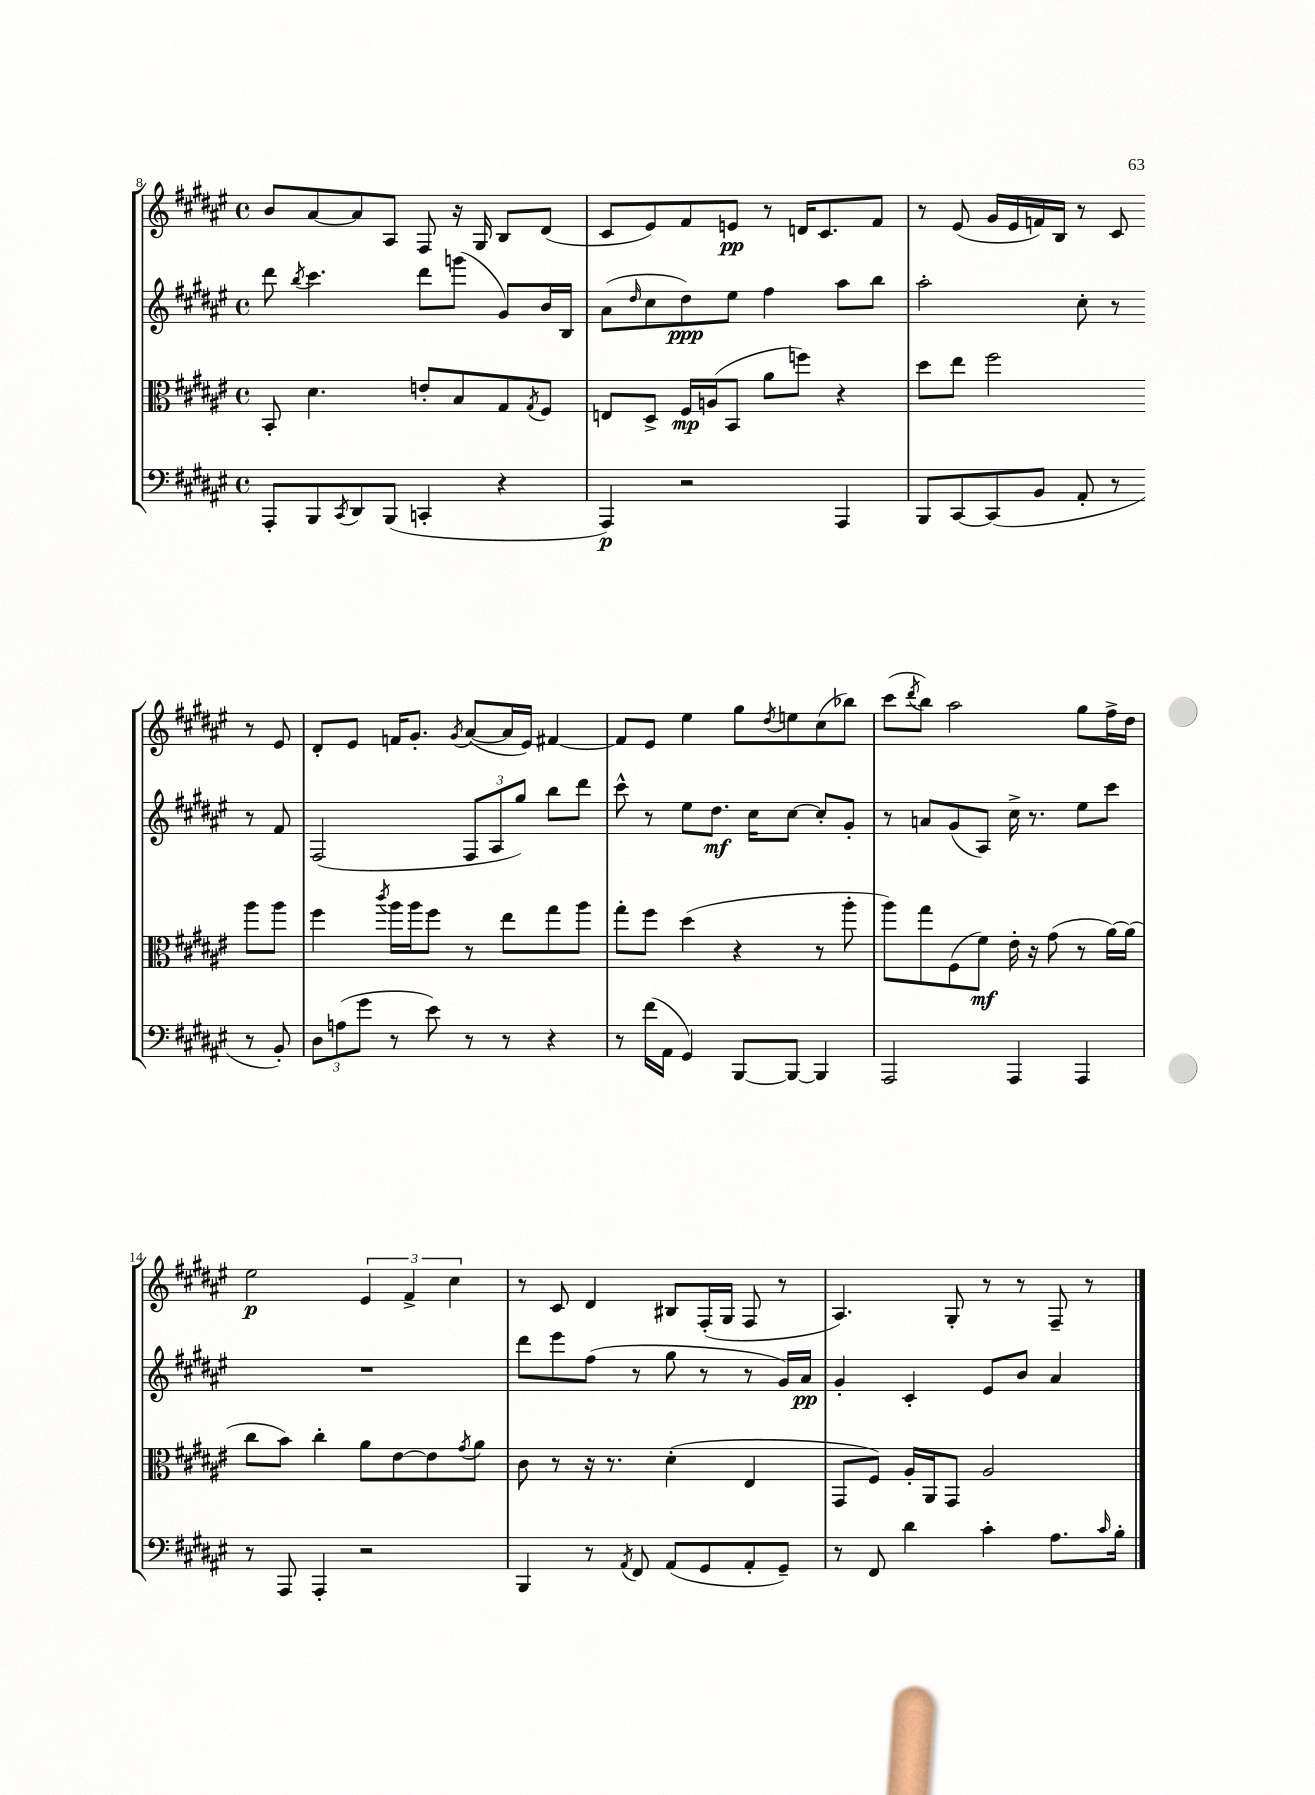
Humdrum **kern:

**kern	**dynam	**kern	**dynam	**kern	**dynam	**kern	**dynam
*part4	*part4	*part3	*part3	*part2	*part2	*part1	*part1
*staff4	*staff4	*staff3	*staff3	*staff2	*staff2	*staff1	*staff1
*clefF4	*	*clefC3	*	*clefG2	*	*clefG2	*
*k[f#c#g#d#a#e#]	*	*k[f#c#g#d#a#e#]	*	*k[f#c#g#d#a#e#]	*	*k[f#c#g#d#a#e#]	*
*M4/4	*	*M4/4	*	*M4/4	*	*M4/4	*
*met(c)	*	*met(c)	*	*met(c)	*	*met(c)	*
=8	=8	=8	=8	=8	=8	=8	=8
8AAA#'/L	.	8BB'/	.	8ddd#\	.	8b/L	.
.	.	.	.	8qbb/	.	.	.
8BBB/	.	4.d#\	.	4.ccc#\	.	[8a#/	.
8qCC#/	.	.	.	.	.	.	.
8DD#/	.	.	.	.	.	8a#/]	.
(8BBB/J	.	.	.	.	.	8A#/J	.
4CCn'/	.	8en'/L	.	8ddd#\L	.	8F#/	.
.	.	8B/	.	(8gggn\J	.	16r	.
.	.	.	.	.	.	16G#/	.
4r	.	8G#/	.	8g#/L)	.	8B/L	.
.	.	8qG#/	.	.	.	.	.
.	.	8F#/J	.	16b/L	.	(8d#/J	.
.	.	.	.	16B/JJ	.	.	.
=9	=9	=9	=9	=9	=9	=9	=9
4AAA#/)	p	8En/L	.	(8a#\L	.	8c#/L	.
.	.	.	.	16qqdd#/	.	.	.
.	.	8D#^/J	.	8cc#\	.	8e#/)	.
2r	.	16F#/LL	mp	8dd#\)	ppp	8f#/	.
.	.	(16An/J	.	.	.	.	.
.	.	8BB/J	.	8ee#\J	.	8en/J	pp
.	.	8a#\L	.	4ff#\	.	8r	.
.	.	8ffn\J)	.	.	.	16dn/KL	.
.	.	.	.	.	.	8.c#/	.
4AAA#/	.	4r	.	8aa#\L	.	.	.
.	.	.	.	8bb\J	.	8f#/J	.
=10	=10	=10	=10	=10	=10	=10	=10
8BBB/L	.	8dd#\L	.	2aa#'\	.	8r	.
[8CC#/	.	8ee#\J	.	.	.	(8e#/	.
(8CC#/]	.	2ff#\	.	.	.	16g#/LL	.
.	.	.	.	.	.	16e#/	.
8BB/J	.	.	.	.	.	16fn/)	.
.	.	.	.	.	.	16B/JJ	.
8AA#'/	.	.	.	8cc#'\	.	8r	.
8r	.	.	.	8r	.	8c#/	.
8r	.	8aa#\L	.	8r	.	8r	.
8BB'/)	.	8aa#\J	.	8f#/	.	8e#/	.
!!LO:LB:g=z
=11	=11	=11	=11	=11	=11	=11	=11
12D#\L	.	4ff#\	.	(2F#/	.	8d#'/L	.
(12An\	.	.	.	.	.	.	.
.	.	.	.	.	.	8e#/J	.
12g#\J	.	.	.	.	.	.	.
.	.	8qccc#/	.	.	.	.	.
8r	.	16aa#\LL	.	.	.	16fn/KL	.
.	.	16aa#\J	.	.	.	8.g#'/J	.
8e#\)	.	8ff#\J	.	.	.	.	.
.	.	.	.	.	.	8qg#/	.
8r	.	8r	.	12F#/L	.	([8a#/L	.
.	.	.	.	12A#/	.	.	.
8r	.	8ee#\L	.	.	.	16a#/L]	.
.	.	.	.	12gg#/J)	.	.	.
.	.	.	.	.	.	16e#/JJ)	.
4r	.	8gg#\	.	8bb\L	.	[4f#X/	.
.	.	8aa#\J	.	8ddd#\J	.	.	.
=12	=12	=12	=12	=12	=12	=12	=12
8r	.	8gg#'\L	.	8ccc#^^\	.	8f#/L]	.
(16f#\LL	.	8ff#\J	.	8r	.	8e#/J	.
16AA#\JJ	.	.	.	.	.	.	.
4GG#/)	.	(4dd#\	.	8ee#\L	.	4ee#\	.
.	.	.	.	8.dd#\J	mf	.	.
[8BBB/L	.	4r	.	.	.	8gg#\L	.
.	.	.	.	16cc#\KL	.	.	.
.	.	.	.	.	.	8qdd#/	.
8BBB/J_	.	.	.	[8cc#\J	.	8een\	.
4BBB/]	.	8r	.	8cc#'/L]	.	(8cc#\	.
.	.	8aa#'\	.	8g#'/J	.	8bb-X\J)	.
=13	=13	=13	=13	=13	=13	=13	=13
2AAA#/	.	8aa#\L)	.	8r	.	(8ccc#\L	.
.	.	.	.	.	.	8qddd#/	.
.	.	8gg#\	.	8an/L	.	8bb\J)	.
.	.	(8F#\	.	(8g#/	.	2aa#\	.
.	.	8f#\J)	mf	8A#/J)	.	.	.
4AAA#/	.	16e#'\	.	16cc#^\	.	.	.
.	.	16r	.	8.r	.	.	.
.	.	(8g#\	.	.	.	.	.
4AAA#/	.	8r	.	8ee#\L	.	8gg#\L	.
.	.	[16a#\LL)	.	8ccc#\J	.	16ff#^\L	.
.	.	(16a#\JJ]	.	.	.	16dd#\JJ	.
!!LO:LB:g=z
=14	=14	=14	=14	=14	=14	=14	=14
8r	.	8cc#\L	.	1r	.	2ee#\	p
8AAA#/	.	8b\J)	.	.	.	.	.
4AAA#'/	.	4cc#'\	.	.	.	.	.
2r	.	8a#\L	.	.	.	6e#/	.
.	.	[8e#\	.	.	.	.	.
.	.	.	.	.	.	6f#^/	.
.	.	8e#\]	.	.	.	.	.
.	.	.	.	.	.	6cc#\	.
.	.	8qg#/	.	.	.	.	.
.	.	8a#\J	.	.	.	.	.
=15	=15	=15	=15	=15	=15	=15	=15
4BBB/	.	8c#\	.	8ddd#\L	.	8r	.
.	.	8r	.	8eee#\	.	8c#/	.
8r	.	16r	.	(8ff#\J	.	4d#/	.
.	.	8.r	.	.	.	.	.
8qAA#/	.	.	.	.	.	.	.
8FF#/	.	.	.	8r	.	.	.
(8AA#/L	.	(4d#'\	.	8gg#\	.	8B#X/L	.
8GG#/	.	.	.	8r	.	(16F#'/L	.
.	.	.	.	.	.	16G#/JJ	.
8AA#'/	.	4E#/	.	8r	.	8F#/	.
8GG#~/J)	.	.	.	16g#/LL)	.	8r	.
.	.	.	.	16a#/JJ	pp	.	.
=16	=16	=16	=16	=16	=16	=16	=16
8r	.	8GG#/L	.	4g#'/	.	4.A#/)	.
8FF#/	.	8F#/J)	.	.	.	.	.
4d#\	.	16A#'/LL	.	4c#'/	.	.	.
.	.	16AA#/J	.	.	.	.	.
.	.	8GG#/J	.	.	.	8G#'/	.
4c#'\	.	2A#/	.	8e#/L	.	8r	.
.	.	.	.	8b/J	.	8r	.
8.A#\L	.	.	.	4a#/	.	8F#~/	.
.	.	.	.	.	.	8r	.
16qqc#/	.	.	.	.	.	.	.
16B'\Jk	.	.	.	.	.	.	.
==	==	==	==	==	==	==	==
*-	*-	*-	*-	*-	*-	*-	*-
